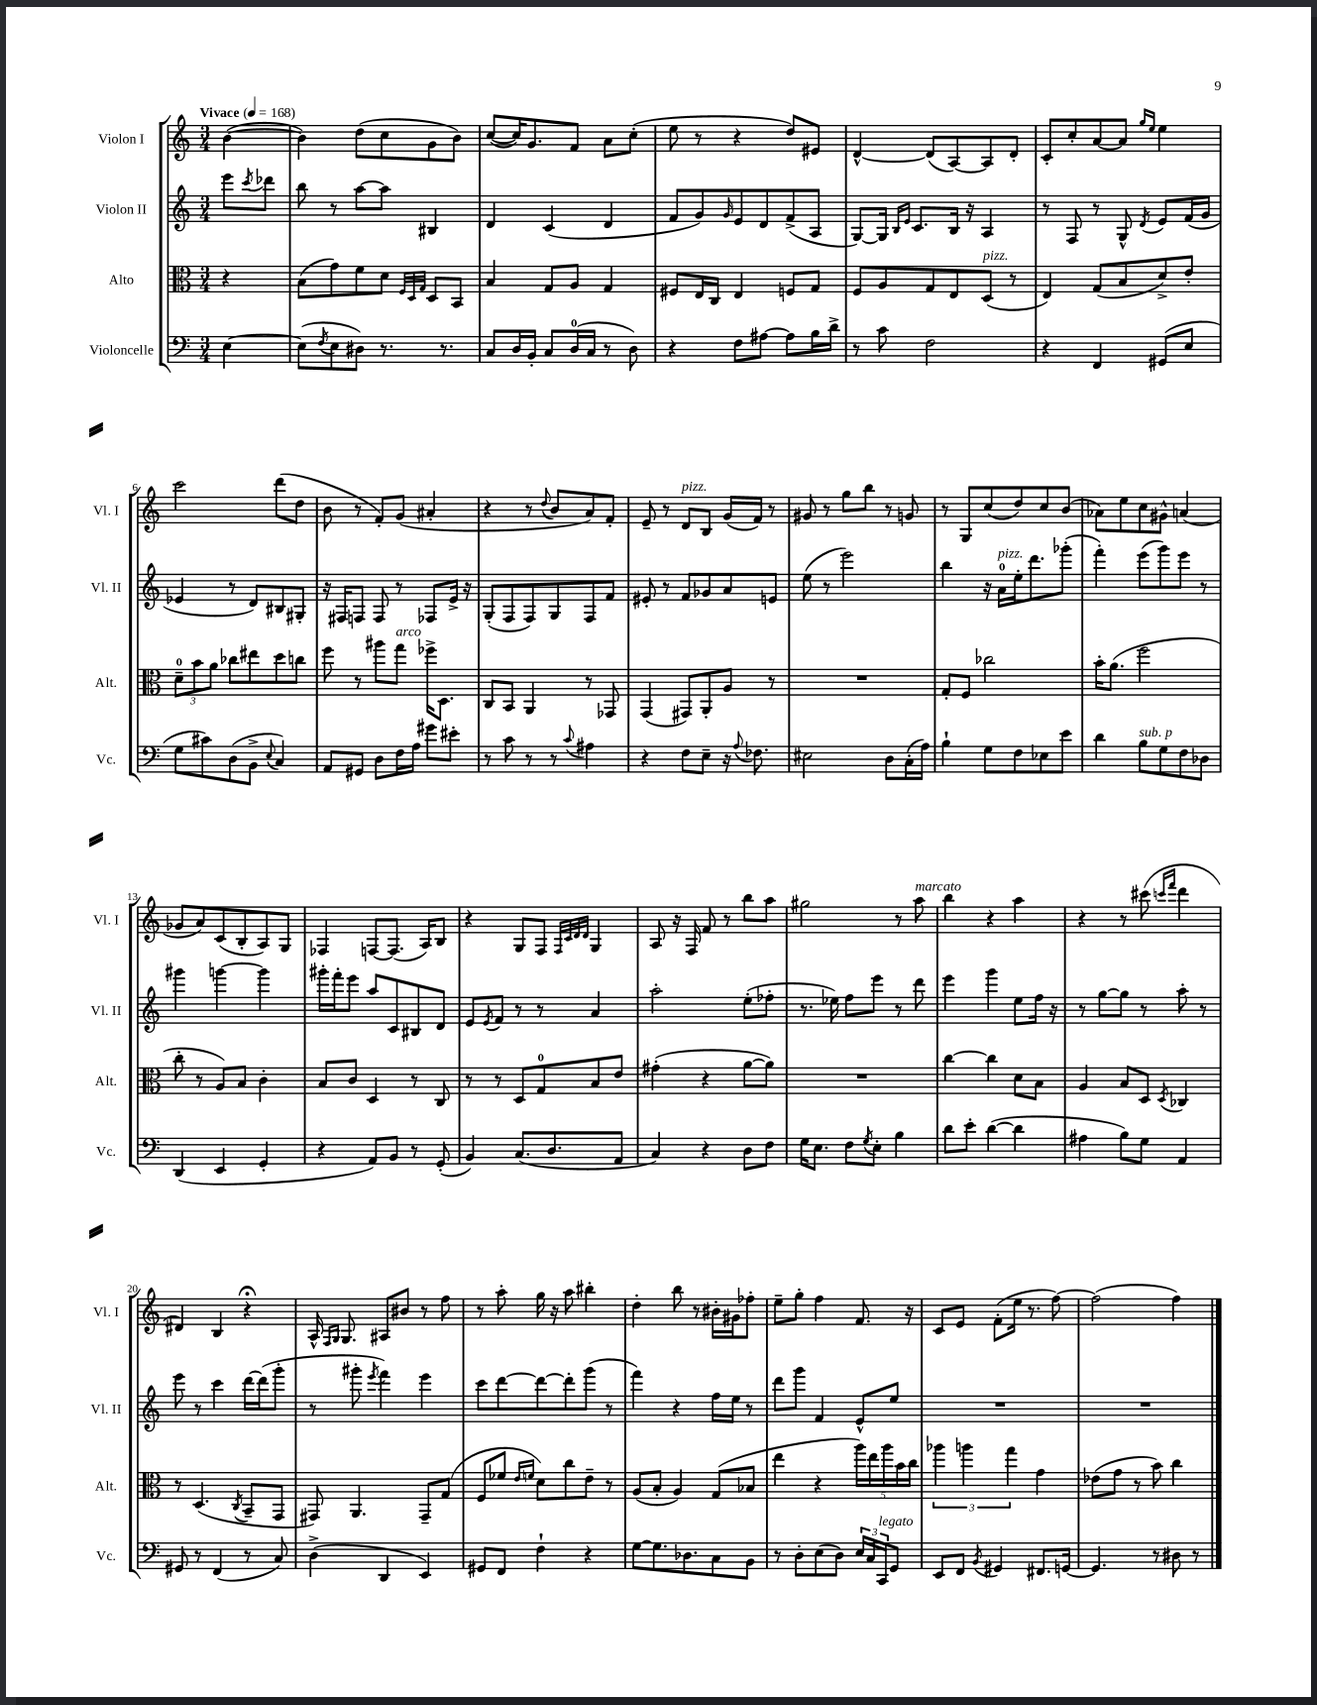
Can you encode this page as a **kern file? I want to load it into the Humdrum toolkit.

**kern	**kern	**kern	**kern
*part4	*part3	*part2	*part1
*staff4	*staff3	*staff2	*staff1
*I"Violoncelle	*I"Alto	*I"Violon II	*I"Violon I
*I'Vc.	*I'Alt.	*I'Vl. II	*I'Vl. I
*clefF4	*clefC3	*clefG2	*clefG2
*k[]	*k[]	*k[]	*k[]
*M3/4	*M3/4	*M3/4	*M3/4
*MM168	*MM168	*MM168	*MM168
=	=	=	=
!	!	!	!LO:TX:a:B:t=Vivace
[4E\	4r	8eee\L	([4b\
.	.	8qccc/	.
.	.	8ddd-X\J	.
=1	=1	=1	=1
(8E\L]	(8B\L	8bb\	4b\])
8qF/	.	.	.
8E\	8g\)	8r	.
8D#X\J)	8f\	[8aa\L	(8dd\L
8.r	8d\J	8aa\J]	8cc\
.	32qqF/LLL	.	.
.	32qqD/	.	.
.	32qqG/JJJ	.	.
.	8D/L	4B#X/	8g\
8.r	.	.	.
.	8BB/J	.	8b\J)
=2	=2	=2	=2
8C/L	4B/	4d/	([8cc/L
16D/L	.	.	16cc/K])
16BB'/JJ	.	.	8.g/
8C/L	8G/L	(4c/	.
(16D/L	8A/J	.	8f/J
16C/JJ	.	.	.
8r	4G/	4d/	8a\L
8D\)	.	.	(8cc'\J
=3	=3	=3	=3
4r	8F#X/L	8f/L	8ee\
.	16E/L	8g/)	8r
.	16C/JJ	.	.
.	.	16qqg/	.
8F\L	4E/	8e/	4r
[8A#X\J	.	8d/	.
8A#\L]	8Fn/L	(8f^/	8dd/L)
16B\L	8G/J	8A/J	8e#X/J
16d^\JJ	.	.	.
=4	=4	=4	=4
8r	8F/L	[8G/L)	[4d^^/
8c\	8A/	16G/Jk]	.
.	.	16qqB/LL	.
.	.	16qqe/JJ	.
.	.	8.c/L	.
2F\	8G/	.	(8d/L]
.	8E/	16B/Jk	[8A/)
.	.	16r	.
!	!LO:TX:a:i:t=pizz.	!	!
.	(8D/J	4A/	8A/]
.	8r	.	8d'/J
=5	=5	=5	=5
4r	4E/)	8r	8c'/L
.	.	8F/	8cc'/
4FF/	(8G/L	8r	[8a/
.	8B/	8G^^/	8a/J]
.	.	.	16qqgg/LL
.	.	8qd/	16qqee/JJ
(8GG#X/L	8d^/)	8e/L	4ee\
8E/J	8e'/J	(16f/L	.
.	.	16g/JJ	.
!!LO:LB:g=z
=6	=6	=6	=6
8G\L	12d~\L	4e-X/	2ccc\
.	12b\	.	.
8c#X\)	.	.	.
.	12a\J	.	.
(8D\	8cc-X\L	8r	.
8BB^\J	8ee#X\	8d/L)	.
8qqE/	.	.	.
4C/)	8dd\	8B#X/	(8ddd\L
.	8ccn\J	8G#X'/J	8dd\J
=7	=7	=7	=7
8AA/L	8ff\	16r	8b\
.	.	16F#X/KL	.
8GG#X/J	8r	8Fn/J	8r
8D\L	8aa#X\L	8F/	8f'/L)
!	!LO:TX:a:i:t=arco	!	!
16F\L	8gg\J	8r	(8g/J
16A\JJ	.	.	.
8g#X\L	16ff-X^\KL	8F-X/L	4a#X'/
.	8.D\J	.	.
8e#X'\J	.	16e^/Jk	.
.	.	16r	.
=8	=8	=8	=8
8r	8C/L	(8G'/L	4r
8c\	8BB/J	8F/	.
8r	4AA/	8F/)	8r
.	.	.	8qqdd/
8r	.	8G/	8b/L
8qqc/	.	.	.
4A#X\	8r	8F/	8a/)
.	8GG-X/	8f/J	8f'/J
=9	=9	=9	=9
4r	(4GG/	8e#X'/	8e~/
.	.	8r	8r
!	!	!	!LO:TX:a:i:t=pizz.
8F\L	8GG#X/L)	8f/L	8d/L
8E~\J	8AA'/	8g-X/	8B/J
16r	8A/J	8a/	(16g/LL
8qqA/	.	.	.
8.F-X\	.	.	16f/JJ)
.	8r	8en/J	8r
=10	=10	=10	=10
2E#X\	2.r	(8ee\	8g#X/
.	.	8r	8r
.	.	2eee\)	8gg\L
.	.	.	8bb\J
8D\L	.	.	8r
(16C'\L	.	.	8gn/
16A\JJ)	.	.	.
=11	=11	=11	=11
4B`\	8G'/L	4bb\	8r
.	8F/J	.	8G/L
8G\L	2cc-X\	16r	(8cc/
!	!	!LO:TX:a:i:t=pizz.	!
.	.	16a\LL	.
8F\	.	16ee'\J	8dd/)
.	.	8.ddd\	.
8E-X\	.	.	8cc/
8e\J	.	(8ggg-X'\J	(8b/J
=12	=12	=12	=12
4d\	16b'\KL	4fff'\)	8a-X\L)
.	(8.a\J	.	.
.	.	.	8ee\
!LO:TX:a:i:t=sub. p	!	!	!
8B\L	2ff\	(8eee\L	8cc\
8G\	.	8ggg\)	8g#X^^\J
8F\	.	8eee\J	(4an/
8D-X\J	.	8r	.
!!LO:LB:g=z
=13	=13	=13	=13
(4DD/	8cc'\	4ggg#X\	8g-X/L
.	8r	.	8a/)
4EE/	8A/L)	[4gggn\	(8c/
.	8B/J	.	8B'/
4GG'/	4c'\	4ggg\]	8A/)
.	.	.	8G/J
=14	=14	=14	=14
4r	8B/L	16ggg#X'\LL	4F-X/
.	.	16fff'\J	.
.	8c/J	8eee\J	.
8AA/L)	4D/	8aa/L	[8Fn/L
8BB/J	.	8c/	(8.F/J]
8r	8r	8B#X/	.
.	.	.	16A/KL)
(8GG'/	8C/	8d/J	8B/J
=15	=15	=15	=15
4BB/)	8r	8e/L	4r
.	.	8qe/	.
.	8r	8f/J	.
(8.C/L	8D/L	8r	8G/L
.	8G/	8r	8F/J
8.D/	.	.	.
.	.	.	32qqF/LLL
.	.	.	32qqc/
.	.	.	32qqd/
.	.	.	32qqd/JJJ
.	8B/	4a/	4G/
8AA/J	8e/J	.	.
=16	=16	=16	=16
4C/)	(4g#X'\	2aa'\	8A/
.	.	.	16r
.	.	.	16F/
4r	4r	.	8f/
.	.	.	8r
8D\L	[8a\L	(8ee'\L	8bb\L
8F\J	8a\J])	8ff-X'\J	8aa\J
=17	=17	=17	=17
16G\KL	2.r	8.r	2gg#X\
8.E\J	.	.	.
.	.	16ee-X\)	.
8F\L	.	8ff\L	.
8qG/	.	.	.
8E'\J	.	8eee\J	.
4B\	.	8r	8r
!	!	!	!LO:TX:a:i:t=marcato
.	.	8ddd\	8aa\
=18	=18	=18	=18
8d\L	[4cc\	4eee\	4bb\
8e'\J	.	.	.
([4d\	4cc\]	4ggg\	4r
4d\]	8d\L	8ee\L	4aa\
.	8B\J	16ff\Jk	.
.	.	16r	.
=19	=19	=19	=19
4A#X\	4A/	8r	4r
.	.	[8gg\L	.
8B\L)	8B/L	8gg\J]	8r
8G\J	8D/J	8r	(8ccc#X\
.	.	.	16qqcccn/LL
.	8qD/	.	16qqfff/JJ
4AA/	4C-X/	8aa'\	4ddd\
.	.	8r	.
!!LO:LB:g=z
=20	=20	=20	=20
8GG#X/	8r	8eee\	4d#X/)
8r	(4.D/	8r	.
(4FF/	.	4ccc\	4B/
.	8qC/	.	.
8r	8BB~/L	[16ddd\LL	4r;<
.	.	(16ddd\J]	.
8C/)	8GG/J	8ggg'\J	.
=21	=21	=21	=21
(4D^\	8GG#X/)	8r	16A^^/
.	.	.	16qqF/LL
.	.	.	16qqG/JJ
.	.	.	8.G/
.	4.AA/	8ggg#X'\	.
.	.	8qeee/	.
4DD/	.	4fff\)	8A#X/L
.	.	.	8b#X/J
4EE/)	8GG#~/L	4eee\	8r
.	(8G/J	.	8ff\
=22	=22	=22	=22
8GG#X/L	8F/L	8ccc\L	8r
8FF/J	8f-X/J	[8ddd\	8aa'\
.	16qqe/LL	.	.
.	16qqfn/JJ	.	.
4F`\	8d\L)	8ddd\_	16gg\
.	.	.	16r
.	8cc\	8ddd'\]	8aa\
4r	8e~\J	(8ggg\J	4bb#X'\
.	8r	8r	.
=23	=23	=23	=23
[8G\L	(8A/L	4fff\)	4dd'\
8.G\]	8B'/J	.	.
.	4A/)	4r	8bb\
8.D-X\	.	.	.
.	.	.	8r
8C\	(8G/L	16ff\LL	16b#X'\LL
.	.	16ee\JJ	16g#X\J
8BB\J	8B-X/J	8r	8ff-X'\J
=24	=24	=24	=24
8r	4ee\	8ddd\L	8ee~\L
8D'\L	.	8ggg\J	8gg'\J
(8E\	4r	4f/	4ff\
8D\J)	.	.	.
24E/LL	20aa\LL)	8e^^/L	8.f/
24C/	.	.	.
.	20ee\	.	.
!LO:TX:a:i:t=legato	!	!	!
24CC/J	.	.	.
.	20aa\	.	.
8GG/J	.	8ee/J	.
.	20b\	.	.
.	.	.	16r
.	20cc\JJ	.	.
=25	=25	=25	=25
8EE/L	6aa-X\	2.r	8c/L
8FF/J	.	.	8e/J
.	6aan\	.	.
8qBB/	.	.	.
4GG#X/	.	.	(8f'\L
.	6gg\	.	.
.	.	.	16ee\Jk
.	.	.	8.r
8.FF#X/L	4g\	.	.
.	.	.	[8ff\)
[16GGn/Jk	.	.	.
=26	=26	=26	=26
4.GG/]	(8e-X\L	2.r	(2ff\]
.	8g\J	.	.
.	8r	.	.
8r	8b\)	.	.
8D#X\	4cc\	.	4ff\)
8r	.	.	.
==	==	==	==
*-	*-	*-	*-
